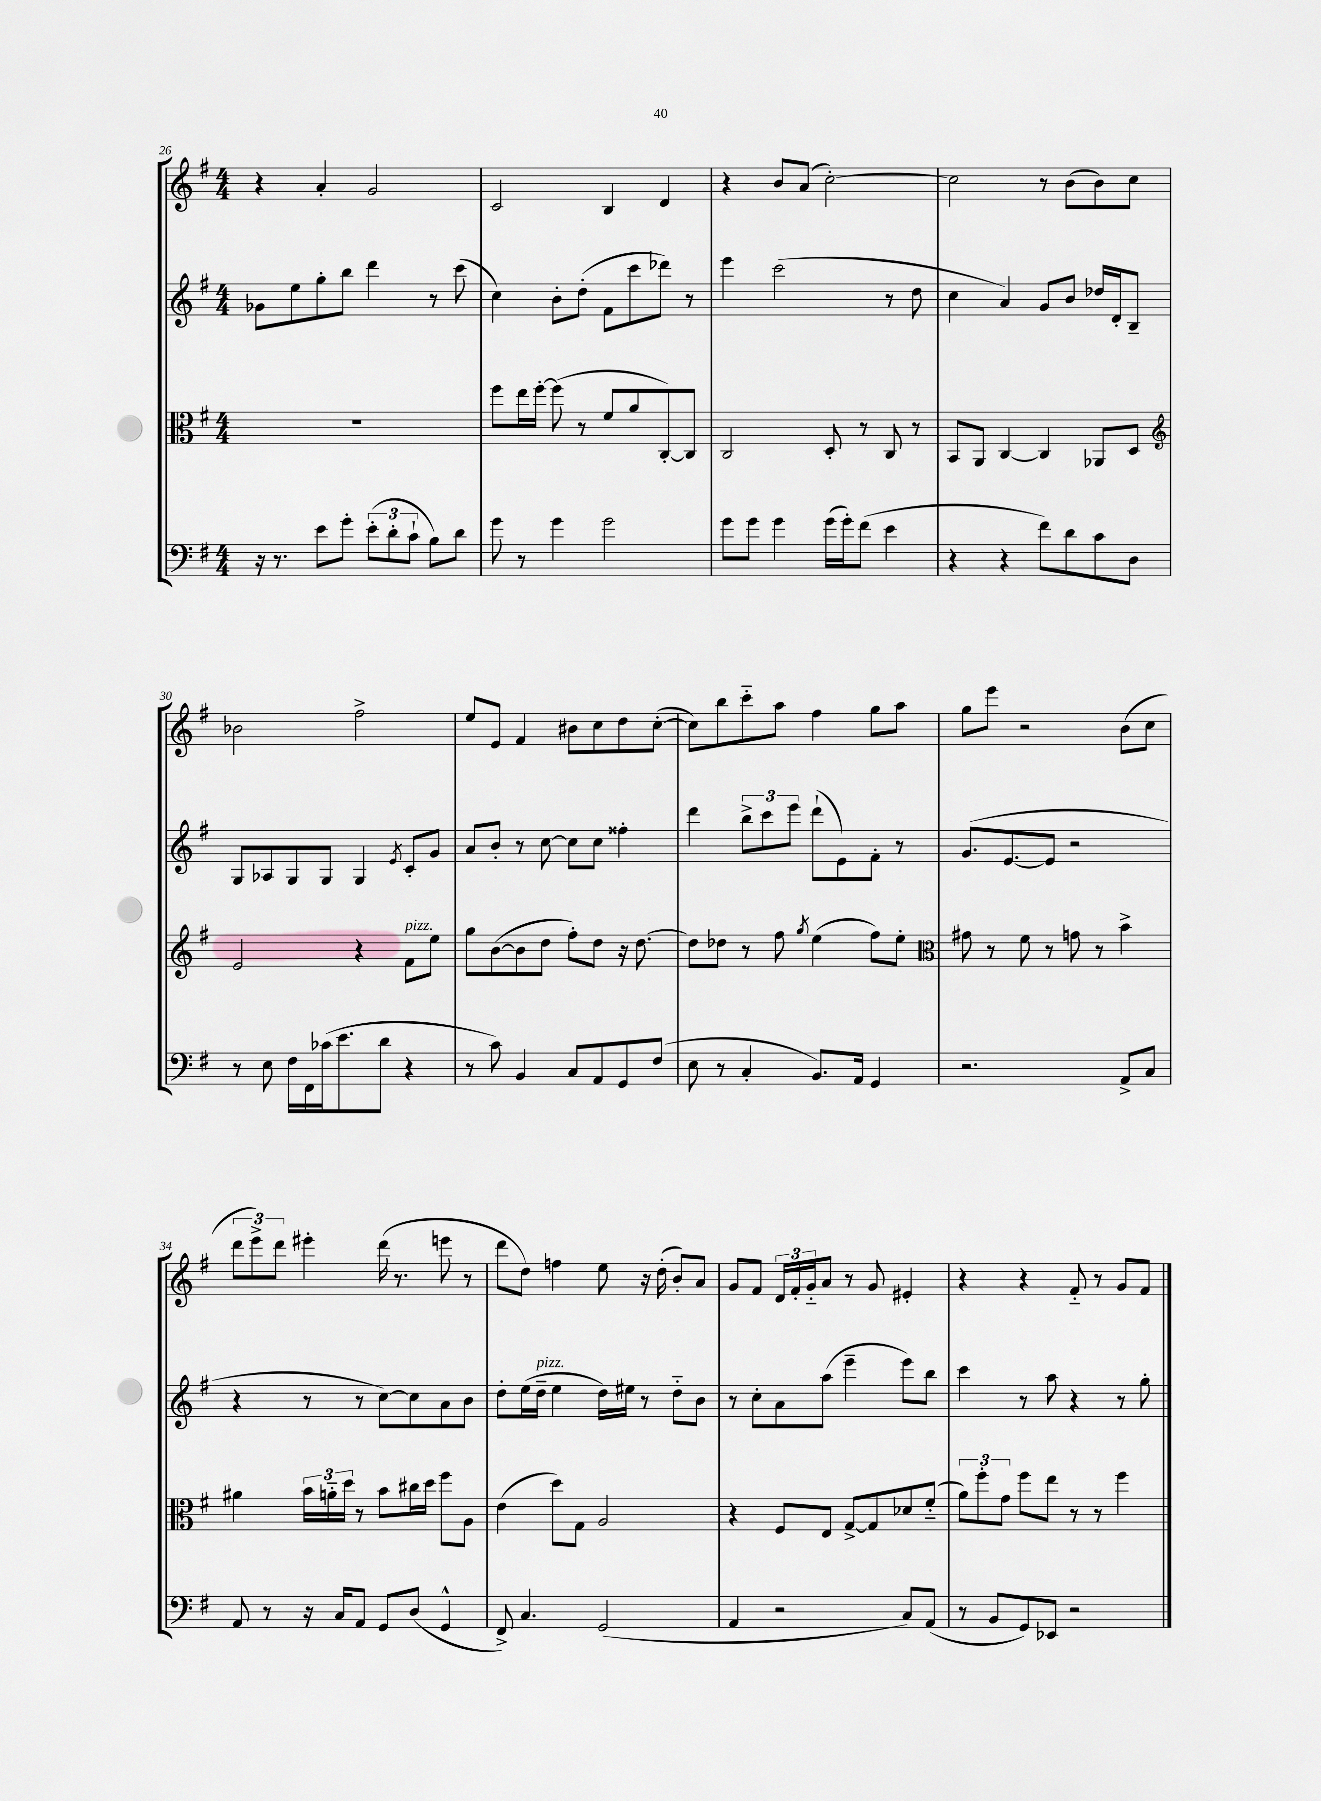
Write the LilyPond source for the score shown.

<<
\new StaffGroup <<
\new Staff = "s0" {
    \clef treble \key g \major \numericTimeSignature \time 4/4
    r4 a'4-. g'2 |
    c'2 b4 d'4 |
    r4 b'8 a'8( c''2~-.) |
    c''2 r8 b'8( b'8) c''8 |
    bes'2 fis''2-> |
    e''8 e'8 fis'4 bis'8 c''8 d''8 c''8~-.( |
    c''8) b''8 c'''8-_ a''8 fis''4 g''8 a''8 |
    g''8 e'''8 r2 b'8( c''8 |
    \tuplet 3/2 { d'''8 e'''8->) d'''8 } eis'''4-. d'''16( r8. e'''8 r8 |
    d'''8 d''8) f''4 e''8 r16 d''16-.( b'8-.) a'8 |
    g'8 fis'8 \tuplet 3/2 { d'16 fis'16-. g'16-_ } a'8 r8 g'8 eis'4-. |
    r4 r4 fis'8-_ r8 g'8 fis'8 \bar "|." |
}
\new Staff = "s1" {
    \clef treble \key g \major \numericTimeSignature \time 4/4
    ges'8 e''8 g''8-. b''8 d'''4 r8 c'''8( |
    c''4) b'8-. d''8-.( fis'8 c'''8 des'''8) r8 |
    e'''4 c'''2( r8 d''8 |
    c''4 a'4) g'8 b'8 des''16 d'16-. b8-- |
    g8 aes8 g8 g8 g4 \acciaccatura { e'8 } c'8-. g'8 |
    a'8 b'8-. r8 c''8~ c''8 c''8 fisis''4-. |
    d'''4 \tuplet 3/2 { b''8-> c'''8 e'''8 } d'''8-!( e'8) fis'8-. r8 |
    g'8.( e'8.~ e'8 r2 |
    r4 r8 r8 c''8~) c''8 a'8 b'8 |
    d''8-. e''16( d''16--^\markup { \italic "pizz." } e''4 d''16) eis''16 r8 d''8-_ b'8 |
    r8 c''8-. a'8 a''8( e'''4-- e'''8) b''8 |
    c'''4 r8 a''8 r4 r8 g''8-. \bar "|." |
}
\new Staff = "s2" {
    \clef alto \key g \major \numericTimeSignature \time 4/4
    r1 |
    fis''8 e''16 fis''16~-. fis''8( r8 fis'8 a'8 c8~-.) c8 |
    c2 d8-. r8 c8 r8 |
    b,8 a,8 c4~ c4 aes,8 d8 |
    \clef treble e'2 r4 fis'8^\markup { \italic "pizz." } e''8 |
    g''8 b'8~( b'8 d''8 fis''8-.) d''8 r16 d''8.~ |
    d''8 des''8 r8 fis''8 \acciaccatura { g''8 } e''4( fis''8) e''8-. |
    \clef alto gis'8 r8 fis'8 r8 g'8 r8 b'4-> |
    ais'4 \tuplet 3/2 { b'16 a'16-_ d''16 } r8 b'8 cis''16 d''16 fis''8 a8 |
    e'4( d''8) g8 a2 |
    r4 fis8 e8 g8~-> g8 des'8 fis'8-_( |
    \tuplet 3/2 { a'8) fis''8-. g'8 } fis''8 e''8 r8 r8 fis''4 \bar "|." |
}
\new Staff = "s3" {
    \clef bass \key g \major \numericTimeSignature \time 4/4
    r16 r8. e'8 g'8-. \tuplet 3/2 { e'8-.( d'8-. c'8-! } b8) d'8 |
    g'8 r8 g'4 g'2 |
    g'8 g'8 g'4 g'16( g'16-.) fis'8( e'4 |
    r4 r4 fis'8) d'8 c'8 d8 |
    r8 e8 fis16 fis,16 ces'16( e'8. d'8 r4 |
    r8 c'8) b,4 c8 a,8 g,8 fis8( |
    e8 r8 c4-. b,8.) a,16 g,4 |
    r2. a,8-> c8 |
    a,8 r8 r16 c16 a,8 g,8 d8( g,4-^ |
    fis,8->) c4. g,2( |
    a,4 r2 c8) a,8( |
    r8 b,8 g,8) ees,8 r2 \bar "|." |
}
>>
>>
\layout { \context { \Score currentBarNumber = #26 } }
